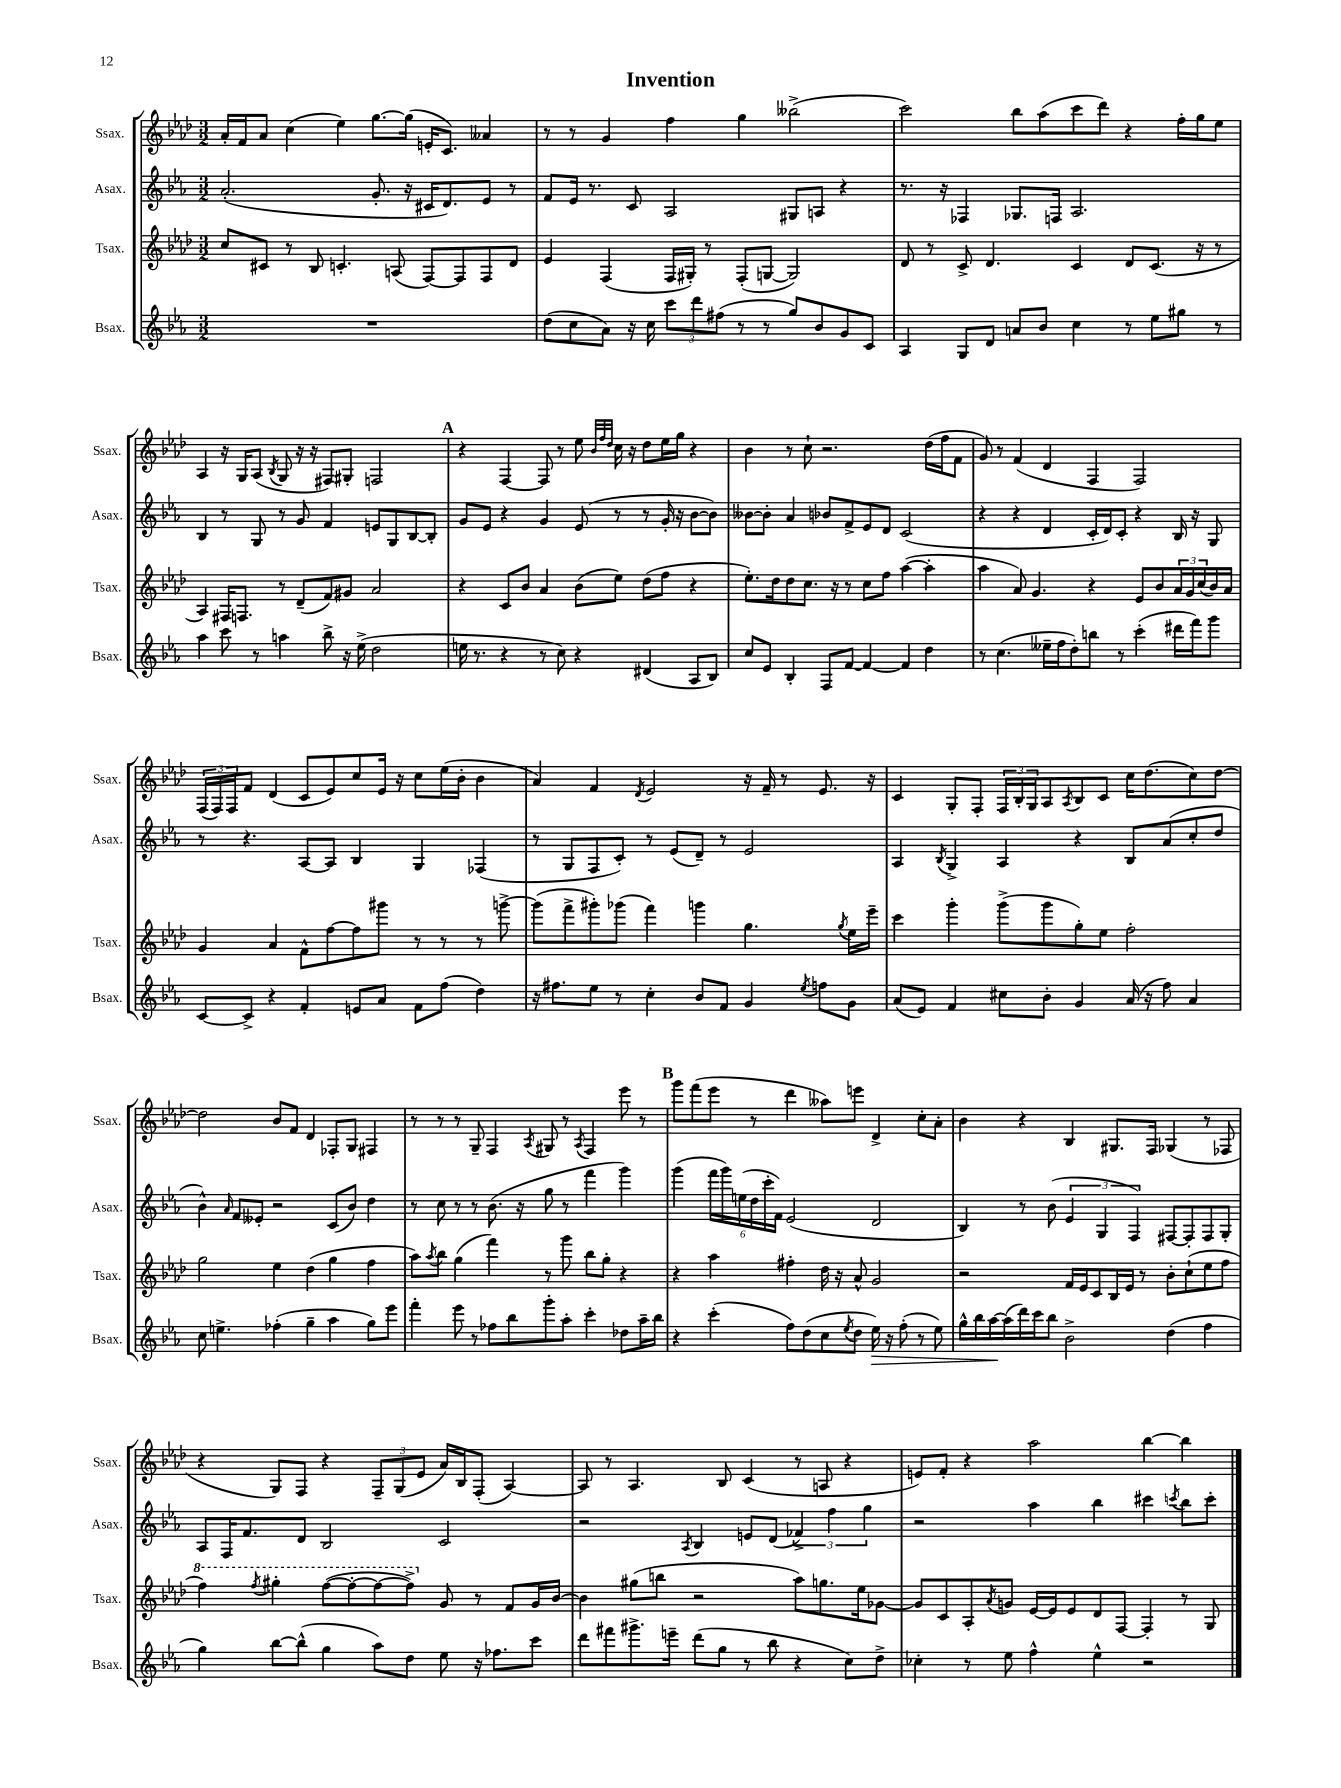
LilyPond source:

\header { title = "Invention" }
<<
\new StaffGroup <<
\new Staff = "s0" \with { instrumentName = "Ssax." shortInstrumentName = "Ssax." } {
    \clef treble \key aes \major \numericTimeSignature \time 3/2
    aes'16-. f'16 aes'8 c''4( ees''4) g''8.~ g''16( e'16-. c'8.) aeses'4 |
    r8 r8 g'4 f''4 g''4 beses''2->( |
    c'''2) bes''8 aes''8( c'''8 des'''8) r4 f''16-. g''16 ees''8 |
    aes4 r16 g16 aes8( \acciaccatura { bes8 } g8 r16 r16 fis8) gis8-. f2 |
    \mark \markup { \bold "A" } r4 f4~ f8 r8 ees''8 \grace { bes'32 f''32 des''32 } c''16 r16 des''8 ees''16 g''16 r4 |
    bes'4 r8 c''8-! r2. des''16( f''16 f'8 |
    g'8) r8 f'4( des'4 f4 f2) |
    \tuplet 3/2 { f16( f16) f16 } f'8 des'4( c'8 ees'8) c''8 ees'16 r16 c''8 ees''16( bes'16-. bes'4 |
    aes'4) f'4 \acciaccatura { des'8 } ees'2 r16 f'16-- r8 ees'8. r16 |
    c'4 g8-. f8-. \tuplet 3/2 { f16 bes16-. g16 } aes8 \acciaccatura { aes8 } bes8 c'8 c''16 des''8.( c''8) des''8~ |
    des''2 bes'8 f'8 des'4 fes8-. g8 fis4 |
    r8 r8 r8 g8-- f4 \acciaccatura { aes8 } gis8 r8 \acciaccatura { aes8 } f4 ees'''8 r8 |
    \mark \markup { \bold "B" } g'''8 f'''8( ees'''8 r8 des'''4 aeses''8) e'''8 des'4-> c''8-. aes'8-. |
    bes'4 r4 bes4 gis8. f16 ges4( r8 fes8 |
    r4 g8) f8 r4 \tuplet 3/2 { f8-- g8( ees'8 } aes'16) bes16 f8-.( aes4~) |
    aes8 r8 aes4. bes8 c'4( r8 a8 r4 |
    e'8) f'8-. r4 aes''2 bes''4~ bes''4 \bar "|." |
}
\new Staff = "s1" \with { instrumentName = "Asax." shortInstrumentName = "Asax." } {
    \clef treble \key ees \major \numericTimeSignature \time 3/2
    aes'2.-.( g'8.-. r16 cis'16 d'8.) ees'8 r8 |
    f'8 ees'16 r8. c'8 aes2 gis8 a8 r4 |
    r8. r16 fes4 ges8. f16 aes2. |
    bes4 r8 g8 r8 g'8 f'4 e'8 g8 bes8~ bes8-. |
    \mark \markup { \bold "A" } g'8 ees'8 r4 g'4 ees'8( r8 r8 g'16-. r16 bes'8~ bes'8) |
    beses'8~ beses'8-. aes'4 bes'8 f'8-> ees'8 d'8 c'2( |
    r4 r4 d'4 c'16-. d'16) c'8-. r4 bes16 r16 g8 |
    r8 r4. aes8~ aes8 bes4 g4 fes4( |
    r8 g8 f8 c'8-.) r8 ees'8( d'8--) r8 ees'2 |
    aes4 \acciaccatura { bes8 } g4-> aes4 r4 bes8 aes'8( c''8-. d''8 |
    bes'4-^) \grace { aes'16 } f'8 eeses'8-. r2 c'8( bes'8) d''4 |
    r8 c''8 r8 r8 bes'8.( r16 g''8 r8 f'''4 g'''4) |
    \mark \markup { \bold "B" } g'''4( \tuplet 6/4 { f'''16 g'''16) e''16( d''16 c'''16-. f'16) } ees'2( d'2 |
    bes4) r8 bes'8( \tuplet 3/2 { ees'4 g4 f4) } fis8~ fis8-. fis8 g8-. |
    aes8 f16 f'8. d'8 bes2 c'2 |
    r2 \acciaccatura { aes8 } bes4 e'8 d'8( \tuplet 3/2 { fes'4->) f''4 g''4 } |
    r2 aes''4 bes''4 cis'''4 \acciaccatura { c'''8 } bes''8 c'''8-. \bar "|." |
}
\new Staff = "s2" \with { instrumentName = "Tsax." shortInstrumentName = "Tsax." } {
    \clef treble \key aes \major \numericTimeSignature \time 3/2
    c''8 cis'8 r8 bes8 c'4.-. a8( f8~) f8 f8 des'8 |
    ees'4 f4( f16 gis16-.) r8 f8-.( g8~ g2) |
    des'8 r8 c'8-> des'4. c'4 des'8 c'8.( r16 r8 |
    aes4) fis16 f8. r8 des'8--( f'8) gis'8 aes'2 |
    \mark \markup { \bold "A" } r4 c'8 bes'8 aes'4 bes'8( ees''8) des''8( f''8 r4 |
    ees''8.-.) des''16 des''8 c''8. r16 r8 c''8 f''8 aes''4~( aes''4-. |
    aes''4 aes'8) g'4. r4 ees'8 bes'8 \tuplet 3/2 { aes'16 g'16 c''16( } bes'16) aes'16 |
    g'4 aes'4 f'8-^ f''8~ f''8 gis'''8 r8 r8 r8 g'''8~-> |
    g'''8( f'''8-> gis'''8-.) ges'''8( f'''4) g'''4 g''4. \acciaccatura { g''8 } ees''16 ees'''16-- |
    c'''4 g'''4-. g'''8->( g'''8 g''8-.) ees''8 f''2-. |
    g''2 ees''4 des''4( g''4 f''4 |
    aes''8) \acciaccatura { aes''8 } bes''8 g''4( f'''4) r8 g'''8 bes''8 g''8-. r4 |
    \mark \markup { \bold "B" } r4 aes''4 fis''4-. des''16 r16 aes'8-^ g'2 |
    r2 f'16 ees'16 c'8 bes16 ees'16 r8 bes'8-. c''8-!( ees''8 f''8 |
    \ottava #1 f'''4) \acciaccatura { f'''8 } gis'''4-. f'''8~( f'''8~-. f'''8~ f'''8->) \ottava #0 g'8 r8 f'8 g'16 bes'16~ |
    bes'4 gis''8( b''8 r2 aes''8) g''8. ees''16 ges'8~ |
    ges'8 c'8 aes8-. \acciaccatura { aes'8 } g'8 ees'16~ ees'16 ees'8 des'8 f8~ f4-. r8 g8 \bar "|." |
}
\new Staff = "s3" \with { instrumentName = "Bsax." shortInstrumentName = "Bsax." } {
    \clef treble \key ees \major \numericTimeSignature \time 3/2
    R1. |
    d''8( c''8 aes'8) r16 c''16 \tuplet 3/2 { c'''8 d'''8 fis''8( } r8 r8 g''8) bes'8 g'8 c'8 |
    aes4 g8 d'8 a'8 bes'8 c''4 r8 ees''8 gis''8 r8 |
    aes''4 c'''8 r8 a''4 bes''8-> r16 ees''16->( d''2 |
    \mark \markup { \bold "A" } e''16 r8. r4 r8 c''8) r4 dis'4( aes8 bes8) |
    c''8 ees'8 bes4-. f8 f'8~ f'4~ f'4 d''4 |
    r8 c''4.( eeses''16-- f''16 d''8-.) b''8 r8 c'''4-.( dis'''16 f'''16) g'''8 |
    c'8~ c'8-> r4 f'4-. e'8 aes'8 f'8 f''8( d''4) |
    r16 fis''8. ees''8 r8 c''4-. bes'8 f'8 g'4 \acciaccatura { ees''8 } f''8 g'8 |
    aes'8( ees'8) f'4 cis''8 bes'8-. g'4 aes'16( r16 f''8) aes'4 |
    c''8 e''4.-> fes''4-.( g''4-- aes''4 g''8) ees'''8 |
    f'''4-. ees'''8 r8 fes''8 bes''8 g'''8-. aes''8-. c'''4-. des''8 aes''16-- bes''16 |
    \mark \markup { \bold "B" } r4 c'''4-.( f''8) d''8( c''8 \acciaccatura { ees''8 } d''8 ees''16\>) r16 f''8-.( r8 ees''8) |
    g''16-^ bes''16 aes''16~\! aes''16( d'''16) c'''16 bes''8 bes'2-> d''4( f''4 |
    g''4) bes''8~ bes''8-^( g''4 aes''8) d''8 ees''8 r16 fes''8. c'''8 |
    d'''8 fis'''8 gis'''8.-> e'''16-- d'''8( g''8 r8 bes''8 r4 c''8) d''8-> |
    ces''4-. r8 ees''8 f''4-^ ees''4-^ r2 \bar "|." |
}
>>
>>
\layout { \context { \Score \remove "Bar_number_engraver" } }
